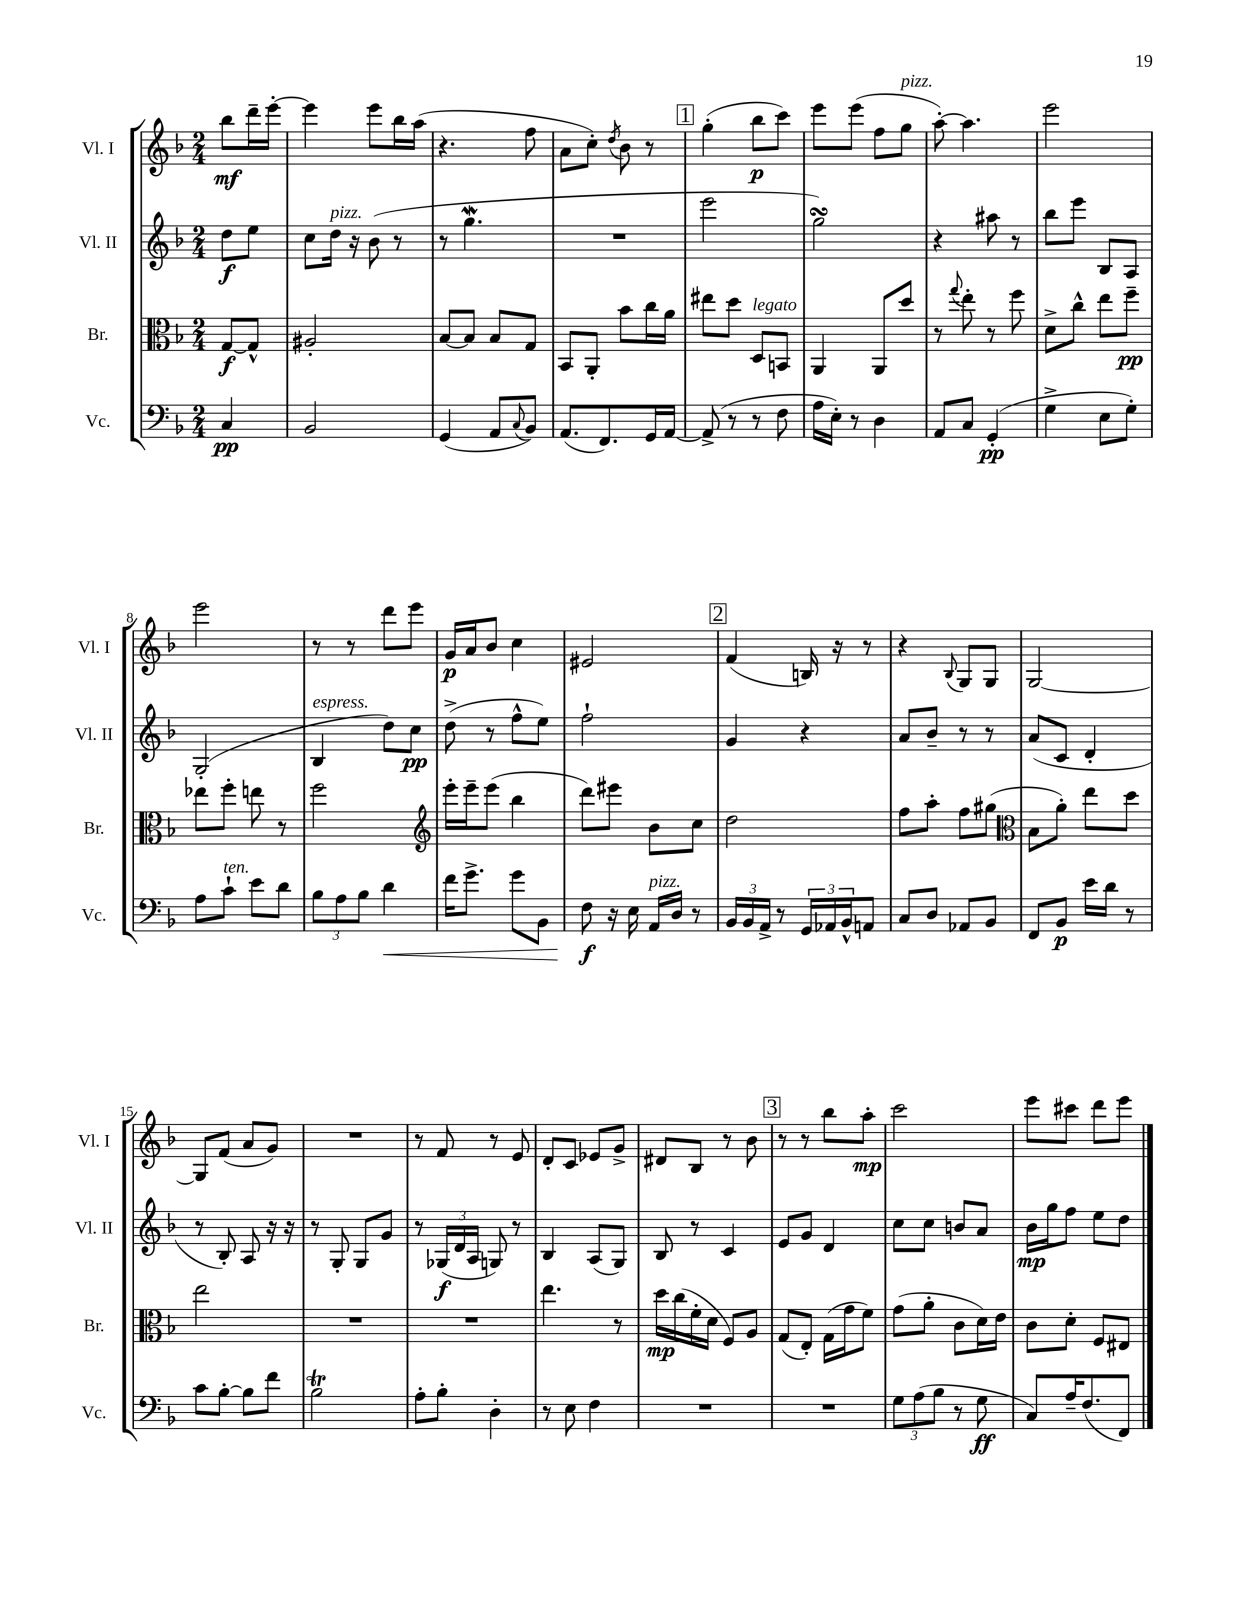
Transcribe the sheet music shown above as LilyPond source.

<<
\new StaffGroup <<
\new Staff = "s0" \with { instrumentName = "Vl. I" shortInstrumentName = "Vl. I" } {
    \clef treble \key f \major \numericTimeSignature \time 2/4 \partial 4
    bes''8\mf d'''16-- e'''16~-. |
    e'''4 e'''8 bes''16 a''16( |
    r4. f''8 |
    a'8 c''8-.) \acciaccatura { d''8 } bes'8 r8 |
    \mark \markup { \box "1" } g''4-.( bes''8\p c'''8) |
    e'''8 e'''8( f''8 g''8^\markup { \italic "pizz." } |
    a''8~-.) a''4. |
    e'''2 |
    e'''2 |
    r8 r8 d'''8 e'''8 |
    g'16\p a'16 bes'8 c''4 |
    eis'2 |
    \mark \markup { \box "2" } f'4( b16) r16 r8 |
    r4 \appoggiatura { bes8 } g8 g8 |
    g2~ |
    g8 f'8( a'8 g'8) |
    R2 |
    r8 f'8 r8 e'8 |
    d'8-. c'8 ees'8 g'8-> |
    dis'8 bes8 r8 bes'8 |
    \mark \markup { \box "3" } r8 r8 bes''8 a''8-.\mp |
    c'''2 |
    e'''8 cis'''8 d'''8 e'''8 \bar "|." |
}
\new Staff = "s1" \with { instrumentName = "Vl. II" shortInstrumentName = "Vl. II" } {
    \clef treble \key f \major \numericTimeSignature \time 2/4 \partial 4
    d''8\f e''8 |
    c''8 d''16^\markup { \italic "pizz." } r16 bes'8( r8 |
    r8 g''4.\mordent |
    R2 |
    \mark \markup { \box "1" } e'''2 |
    g''2\turn) |
    r4 ais''8 r8 |
    bes''8 e'''8 bes8 a8 |
    g2-.( |
    bes4^\markup { \italic "espress." } d''8) c''8\pp |
    d''8->( r8 f''8-^ e''8) |
    f''2-! |
    \mark \markup { \box "2" } g'4 r4 |
    a'8 bes'8-- r8 r8 |
    a'8( c'8 d'4-. |
    r8 bes8-.) a8 r16 r16 |
    r8 g8-. g8 g'8 |
    r8 \tuplet 3/2 { ges16\f( d'16 a16 } g8) r8 |
    bes4 a8( g8) |
    bes8 r8 c'4 |
    \mark \markup { \box "3" } e'8 g'8 d'4 |
    c''8 c''8 b'8 a'8 |
    bes'16\mp g''16 f''8 e''8 d''8 \bar "|." |
}
\new Staff = "s2" \with { instrumentName = "Br." shortInstrumentName = "Br." } {
    \clef alto \key f \major \numericTimeSignature \time 2/4 \partial 4
    g8~\f g8-^ |
    ais2-. |
    bes8~ bes8 bes8 g8 |
    bes,8 a,8-. bes'8 c''16 a'16 |
    \mark \markup { \box "1" } eis''8 d''8 d8^\markup { \italic "legato" } b,8 |
    a,4 a,8 d''8 |
    r8 \appoggiatura { g''8 } e''8-. r8 f''8 |
    d'8-> c''8-^ e''8 f''8--\pp |
    ees''8 f''8-. e''8 r8 |
    f''2 |
    \clef treble e'''16-. e'''16-- e'''8( bes''4 |
    d'''8) eis'''8 bes'8 c''8 |
    \mark \markup { \box "2" } d''2 |
    f''8 a''8-. f''8 gis''8( |
    \clef alto bes8 a'8-.) e''8 d''8 |
    e''2 |
    R2 |
    R2 |
    e''4. r8 |
    d''16\mp c''16( f'16-. d'16 f8) a8 |
    \mark \markup { \box "3" } g8( e8-.) g16( g'16 f'8) |
    g'8( a'8-. c'8 d'16) e'16 |
    c'8 d'8-. f8 eis8 \bar "|." |
}
\new Staff = "s3" \with { instrumentName = "Vc." shortInstrumentName = "Vc." } {
    \clef bass \key f \major \numericTimeSignature \time 2/4 \partial 4
    c4\pp |
    bes,2 |
    g,4( a,8 \appoggiatura { c8 } bes,8) |
    a,8.( f,8.) g,16 a,16~ |
    \mark \markup { \box "1" } a,8->( r8 r8 f8 |
    a16 e16-.) r8 d4 |
    a,8 c8 g,4-.\pp( |
    g4-> e8 g8-.) |
    a8 c'8-!^\markup { \italic "ten." } e'8 d'8 |
    \tuplet 3/2 { bes8 a8 bes8 } d'4\< |
    f'16 g'8.-> g'8 bes,8 |
    f8\f\! r16 e16 a,16^\markup { \italic "pizz." } d16 r8 |
    \mark \markup { \box "2" } \tuplet 3/2 { bes,16 bes,16 a,16-> } r8 \tuplet 3/2 { g,16 aes,16 bes,16-^ } a,8 |
    c8 d8 aes,8 bes,8 |
    f,8 bes,8\p e'16 d'16 r8 |
    c'8 bes8~-. bes8 f'8 |
    bes2\trill |
    a8-. bes8-. d4-. |
    r8 e8 f4 |
    R2 |
    \mark \markup { \box "3" } R2 |
    \tuplet 3/2 { g8 a8( bes8 } r8 g8\ff |
    c8) a16-- f8.( f,8) \bar "|." |
}
>>
>>
